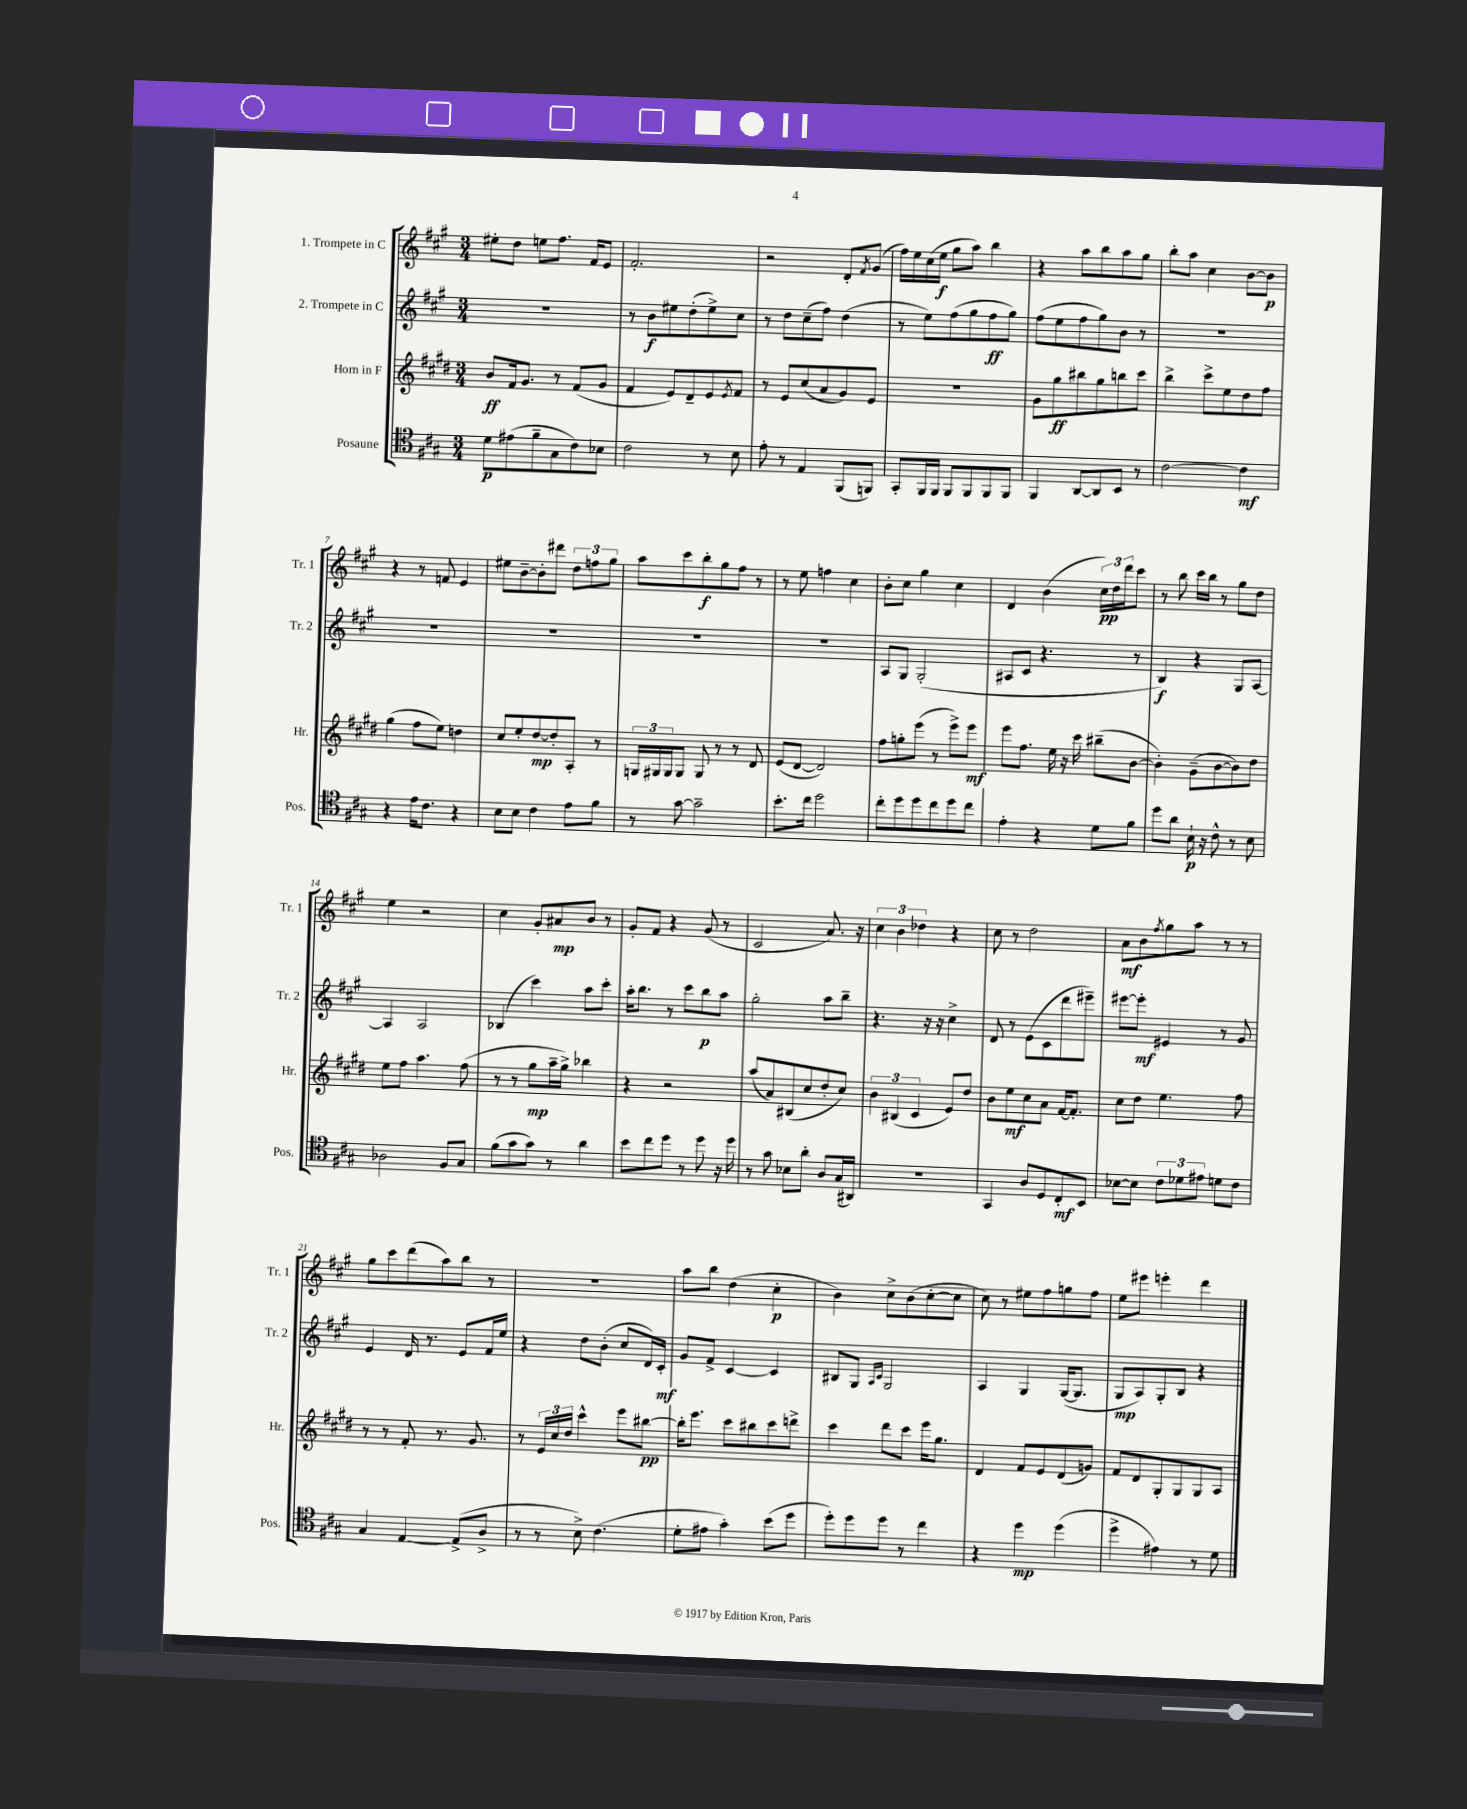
<<
\new StaffGroup <<
\new Staff = "s0" \with { instrumentName = "1. Trompete in C" shortInstrumentName = "Tr. 1" } {
    \clef treble \key a \major \numericTimeSignature \time 3/4
    eis''8-. d''8 e''8 fis''8. fis'16 e'8 |
    fis'2.-. |
    r2 d'8-. \acciaccatura { fis'8 } gis'8( |
    fis''16) e''16 cis''16( e''16\f gis''8 a''8) b''4 |
    r4 a''8 b''8 a''8 gis''8 |
    b''8-. a''8 cis''4 b'8~ b'8\p |
    r4 r8 f'8 e'4 |
    eis''8 b'8~-- b'8-. dis'''8 \tuplet 3/2 { d''8 f''8 gis''8 } |
    a''8 cis'''8 b''8-.\f gis''8 fis''8 r8 |
    r8 e''8 f''4 cis''4 |
    b'8-. cis''8 gis''4 cis''4 |
    d'4 b'4( \tuplet 3/2 { cis''16\pp) d''16 d'''16 } cis'''8 |
    r8 b''8 cis'''16 b''16 r8 gis''8 d''8 |
    e''4 r2 |
    cis''4 gis'8-. ais'8\mp b'8 r8 |
    gis'8-. fis'8 r4 gis'8( r8 |
    cis'2 a'8.) r16 |
    \tuplet 3/2 { cis''4 b'4 des''4 } r4 |
    cis''8 r8 d''2 |
    a'8\mf b'8 \acciaccatura { fis''8 } gis''8 a''8 r8 r8 |
    gis''8 cis'''8 d'''8( a''8) b''8 r8 |
    R2. |
    a''8 b''8 d''4( cis''4-.\p |
    b'4) cis''8-> b'8( cis''8~-. cis''8 |
    cis''8) r8 eis''8 fis''8 g''8 fis''8 |
    e''8 eis'''8 e'''4-. d'''4 \bar "|." |
}
\new Staff = "s1" \with { instrumentName = "2. Trompete in C" shortInstrumentName = "Tr. 2" } {
    \clef treble \key a \major \numericTimeSignature \time 3/4
    R2. |
    r8 b'8\f eis''8 d''8-.( eis''8->) cis''8 |
    r8 d''8 cis''8--( fis''8) d''4( |
    r8 e''8) fis''8( gis''8 fis''8\ff gis''8) |
    fis''8( e''8 fis''8 gis''8) b'8 r8 |
    R2. |
    R2. |
    R2. |
    R2. |
    R2. |
    a8 gis8 gis2-.( |
    ais8 cis'8 r4. r8 |
    b4\f) r4 gis8 a8~ |
    a4 a2 |
    bes4( cis'''4) a''8 cis'''8-. |
    a''16-. b''8. r8 cis'''8 b''8\p a''8 |
    gis''2-. a''8 b''8-- |
    r4. r16 r16 cis''4-> |
    d'8 r8 e'8( cis'8 d'''8 eis'''8--) |
    eis'''8~ eis'''8-.\mf eis'4 r8 gis'8 |
    e'4 d'16 r8. e'8 fis'16 e''16 |
    r4 d''8 b'8-.( cis''8 d'16) cis'16-.\mf |
    gis'8 fis'8-> cis'4~ cis'4 |
    bis8 gis8 \grace { a16 cis'16 } gis2 |
    a4 gis4 gis16~( gis8. |
    gis8\mp a8) gis8-. b8 r4 \bar "|." |
}
\new Staff = "s2" \with { instrumentName = "Horn in F" shortInstrumentName = "Hr." } {
    \clef treble \key e \major \numericTimeSignature \time 3/4
    b'8\ff fis'16 gis'8. r8 fis'8( gis'8 |
    fis'4 e'8) dis'8-- e'8 \acciaccatura { e'8 } fis'8 |
    r8 e'8 cis''8( a'8 gis'8) e'8 |
    R2. |
    gis'8 gis''8\ff bis''8 gis''8 b''8 cis'''8 |
    b''4-> cis'''8-> e''8 dis''8 fis''8 |
    gis''4( fis''8 e''8) d''4 |
    cis''8 e''8-. dis''8~\mp dis''8-. a8-. r8 |
    \tuplet 3/2 { g16 gis16 gis16 } gis8 gis8 r8 r8 dis'8 |
    e'8( dis'8~ dis'2) |
    fis''8 g''8-. e'''8( r8 e'''8->) e'''8\mf |
    e'''8 fis''8. e''16 r16 cis'''16 bis''8--( b'8~ |
    b'4-.) gis'8--( b'8~ b'8) dis''8 |
    e''8 fis''8 a''4. fis''8( |
    r8 r8 gis''8\mp a''16-- gis''16->) bes''4 |
    r4 r2 |
    a''8( a'8) bis8( cis''8 dis''8-. cis''8) |
    \tuplet 3/2 { b'4 bis4( cis'4 } e'8) dis''8 |
    b'8 e''8\mf cis''8 a'8 fis'16~ fis'8.-. |
    cis''8 dis''8 e''4. fis''8 |
    r8 r8 fis'8-. r8. gis'8. |
    r8 \tuplet 3/2 { e'16 cis''16 dis''16 } cis'''4-^ e'''8 bis''8~\pp |
    bis''16-. e'''8. cis'''8 bis''8 cis'''8 d'''8-> |
    cis'''4 dis'''8 cis'''8 e'''16 gis''8. |
    dis'4 fis'8 e'8 dis'8( g'8) |
    fis'8 dis'8 gis8-. gis8 gis8 a8 \bar "|." |
}
\new Staff = "s3" \with { instrumentName = "Posaune" shortInstrumentName = "Pos." } {
    \clef tenor \key a \major \numericTimeSignature \time 3/4
    d'8\p eis'8( fis'8-- gis8 cis'8) bes8 |
    cis'2 r8 b8 |
    e'8-. r8 e4 fis,8( f,8) |
    gis,8-. fis,16 fis,16 fis,8 fis,8 fis,8 fis,8 |
    fis,4 a,8~ a,8 b,8 r8 |
    cis'2~ cis'4\mf |
    r4 e'16 cis'8. r4 |
    b8 b8 cis'4 e'8 fis'8 |
    r8 gis'8~ gis'2-- |
    b'8.-. cis''16 d''2 |
    cis''8-. d''8 d''8 cis''8 d''8 cis''8 |
    e'4-. r4 d'8 fis'8 |
    d''8 a'8 b16-!\p r16 cis'8-^ r8 b8 |
    aes2 fis8 gis8 |
    fis'8( gis'8 gis'8) r8 a'4 |
    b'8 cis''8 d''8 r8 d''8 r16 d''16 |
    r8 gis'8 bes8 a'8-. a8 gis16( ais,16) |
    R2. |
    gis,4 a8 d8 cis8-.\mf b,8 |
    bes8~ bes8 \tuplet 3/2 { cis'8 des'8 eis'8 } d'8 cis'8 |
    gis4 e4~ e8->( a8-> |
    r8 r8 b8->) cis'4.( |
    d'8-. eis'8 gis'4-.) b'8( d''8 |
    d''8-.) d''8 d''8 r8 cis''4 |
    r4 d''4\mp d''4( |
    d''4-> eis'4) r8 d'8 \bar "|." |
}
>>
>>
